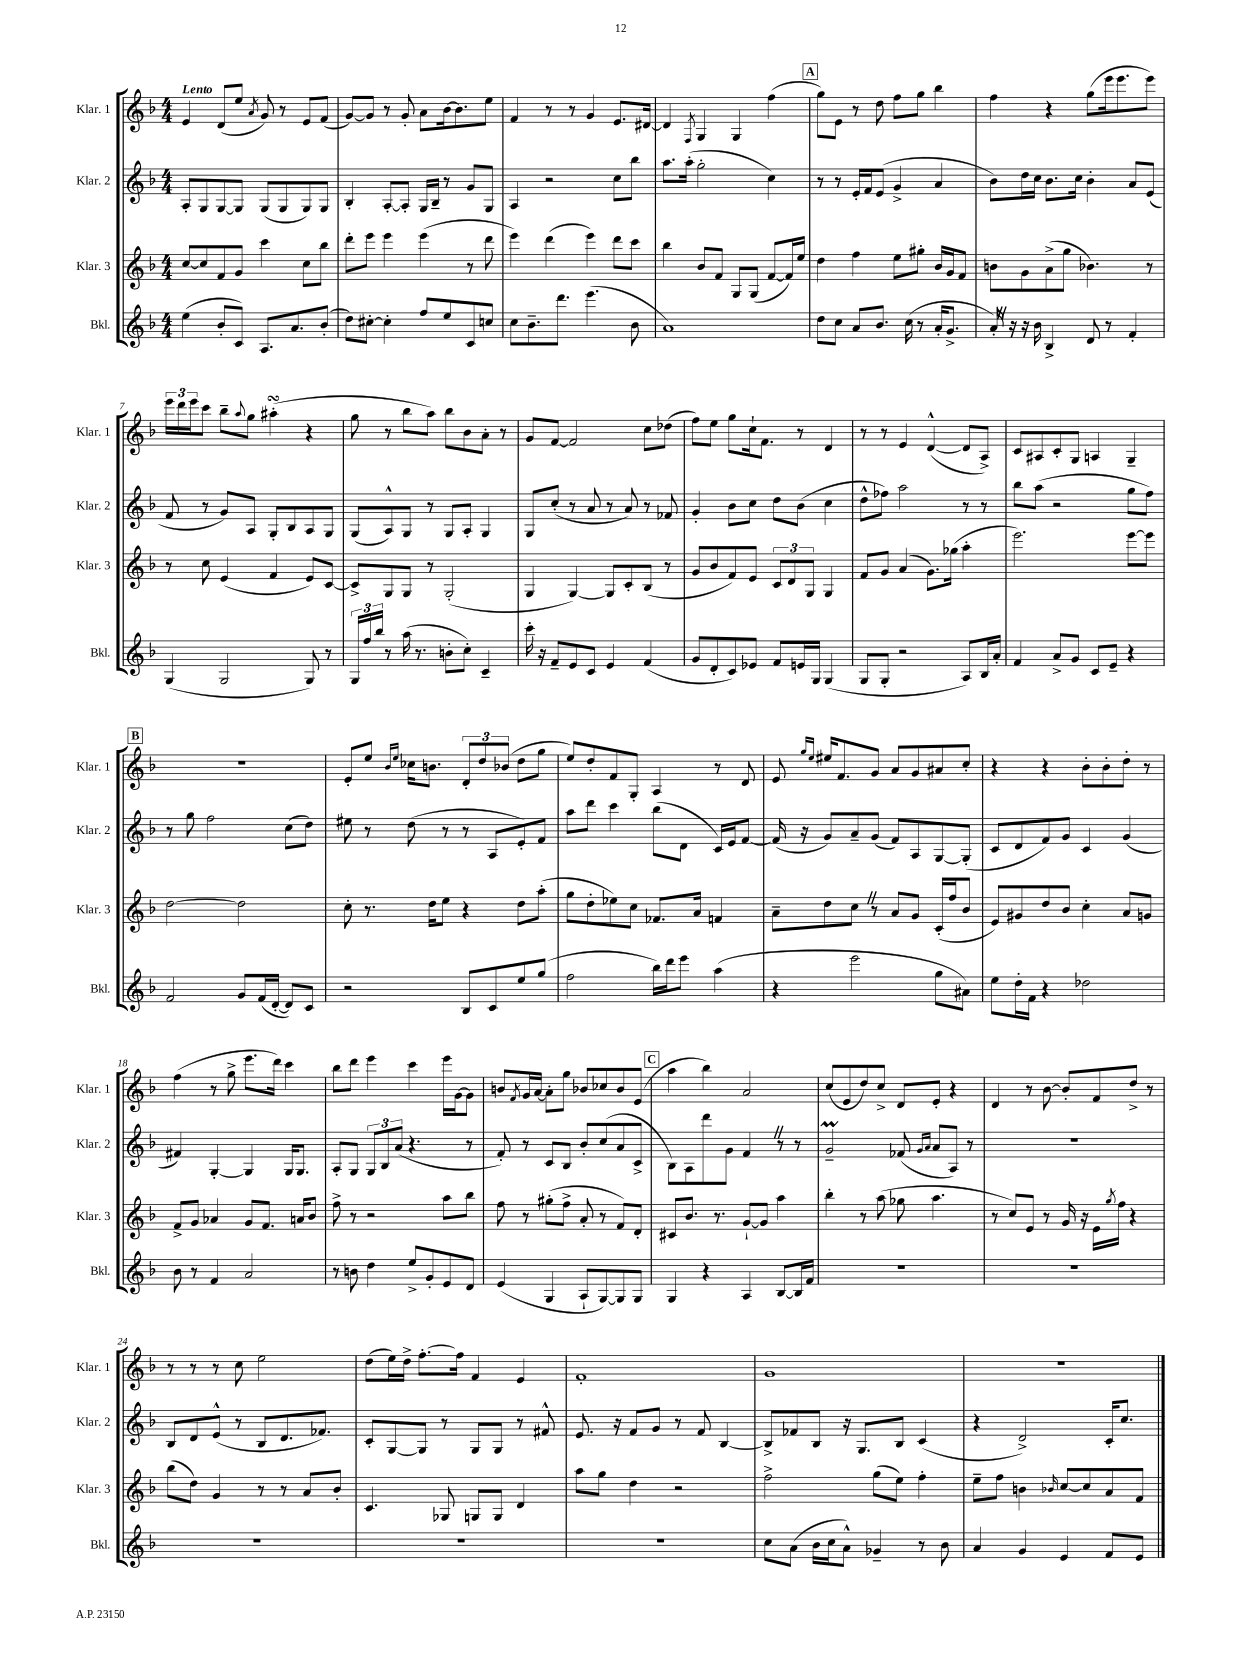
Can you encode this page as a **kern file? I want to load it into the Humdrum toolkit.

**kern	**kern	**kern	**kern
*part4	*part3	*part2	*part1
*staff4	*staff3	*staff2	*staff1
*I"Bkl.	*I"Klar. 3	*I"Klar. 2	*I"Klar. 1
*I'Bkl.	*I'Klar. 3	*I'Klar. 2	*I'Klar. 1
*clefG2	*clefG2	*clefG2	*clefG2
*k[b-]	*k[b-]	*k[b-]	*k[b-]
*M4/4	*M4/4	*M4/4	*M4/4
=1	=1	=1	=1
!	!	!	!LO:TX:a:B:t=Lento
(4ee\	[8cc/L	8A'/L	4e/
.	8cc/]	8G/	.
8b-'/L	8f/	[8G/	(8d/L
8c/J)	8g/J	8G/J]	8ee/J
.	.	.	8qa/
8.A/L	4ccc\	(8G/L	8g/)
.	.	8G/	8r
8.a/	.	.	.
.	8cc\L	8G/)	8e/L
(8b-'/J	8bb-\J	8G/J	(8f/J
=2	=2	=2	=2
8dd\L)	8ddd'\L	4B-'/	[8g/L)
[8cc#X'\J	8eee\J	.	8g/J]
4cc#'\]	4eee\	[8A'/L	8r
.	.	8A'/J]	8g'/
8ff/L	(4eee\	16G/LL	8a\L
.	.	16B-~/JJ	.
8ee/	.	8r	[16b-\k
.	.	.	8.b-\]
8c/	8r	8g/L	.
8ccn/J	8ddd\	8G/J	8ee\J
=3	=3	=3	=3
8cc\L	4eee\)	4A/	4f/
8.b-~\	.	.	.
.	(4ddd\	2r	8r
8.ddd\J	.	.	.
.	.	.	8r
(4.eee\	4eee\)	.	4g/
.	8ddd\L	8cc\L	8.e/L
8b-\	8ccc\J	8bb-\J	.
.	.	.	[16d#X/Jk
=4	=4	=4	=4
1a)	4bb-\	8.aa\L	4d#/]
.	.	(16aa'\Jk	.
.	.	.	8qF/
.	8b-/L	2gg'\	4G/
.	8f/J	.	.
.	8G/L	.	4G/
.	(8G/J	.	.
.	[8f/L	4cc\)	(4ff\
.	16f/L])	.	.
.	16ee/JJ	.	.
!!LO:REH:place=s1:t=A
=5	=5	=5	=5
8dd\L	4dd\	8r	8gg\L)
8cc\J	.	8r	8e\J
8a/L	4ff\	16e'/LL	8r
.	.	16f/J	.
8.b-/J	.	(8e/J	8dd\
.	8ee\L	4g^/	8ff\L
(16cc\	.	.	.
8r	8gg#X'\J	.	8gg\J
16a'/KL	16b-/LL	4a/	4bb-\
8.g^/J	16g/J	.	.
.	8f/J	.	.
=6	=6	=6	=6
16a'Z/)	8bn\L	8b-\L)	4ff\
16r	.	.	.
16r	8g\	16dd\L	.
16b-\	.	16cc\JJ	.
4B-^/	(8a^\	8.b-\L	4r
.	8gg\J	.	.
.	.	16cc\Jk	.
8d/	4.b-X\)	4b-'\	(8gg\L
8r	.	.	16eee\k
.	.	.	8.eee\
4f'/	.	8a/L	.
.	8r	(8e/J	8eee\J)
!!LO:LB:g=z
=7	=7	=7	=7
(4G/	8r	8f/	24eee\LL
.	.	.	24ddd\
.	.	.	24eee\J
.	8cc\	8r	8ccc\J
2G/	(4e/	8g/L)	8bb-~\L
.	.	.	8qqaa/
.	.	8A/J	8gg\J
.	4f/	8G'/L	(4aa#XsSsS'\
.	.	8B-/	.
8G/)	8e/L)	8A/	4r
8r	[8c/J	8G/J	.
=8	=8	=8	=8
24G/LL	8c^/L]	(8G/L	8gg\
24ff/	.	.	.
24bb-/JJ	.	.	.
8r	8G/	8A^^/)	8r
(16aa\	8G/J	8G/J	8bb-\L
8.r	.	.	.
.	8r	8r	8aa\J)
8bn'\L	(2G'/	8G/L	8bb-\L
8cc'\J)	.	8A'/J	8b-\
4c~/	.	4G/	8a'\J
.	.	.	8r
=9	=9	=9	=9
16ccc'\	4G/	8G/L	8g/L
16r	.	.	.
8f~/L	.	(8cc'/J	[8f/J
8e/	[4G/)	8r	2f/]
8c/J	.	8a/	.
4e/	8G/L]	8r	.
.	8c'/	8a/)	.
(4f/	(8B-/J	8r	8cc\L
.	8r	8f-X/	(8dd-X\J
=10	=10	=10	=10
8g/L	8g/L	4g'/	8ff\L)
8d'/	8b-/	.	8ee\J
8c/)	8f/)	8b-\L	8gg\L
8e-X/J	8e/J	8cc\J	16cc`\k
.	.	.	8.f\J
8f/L	12c/L	8dd\L	.
.	12d/	.	.
16en/L	.	(8b-\J	8r
.	12G/J	.	.
16G/JJ	.	.	.
(4G/	4G/	4cc\	4d/
=11	=11	=11	=11
8G/L	8f/L	8dd^^\L	8r
8G'/J	8g/J	8ff-X\J)	8r
2r	(4a/	2aa\	4e/
.	8.g\L)	.	([4d^^/
.	(16gg-X\Jk	.	.
8A/L)	4aa'\	8r	8d/L]
16B-/L	.	8r	8A^/J)
16a'/JJ	.	.	.
=12	=12	=12	=12
4f/	2.eee\)	8bb-\L	8c/L
.	.	(8aa\J	8A#X/
8a^/L	.	2r	8c'/
8g/J	.	.	8G/J
8c/L	.	.	4An/
8e~/J	.	.	.
4r	[8eee\L	8gg\L	4G~/
.	8eee\J]	8ff\J)	.
!!LO:LB:g=z
!!LO:REH:place=s1:t=B
=13	=13	=13	=13
2f/	[2dd\	8r	1r
.	.	8gg\	.
.	.	2ff\	.
8g/L	2dd\]	.	.
(16f/L	.	.	.
[16d'/JJ	.	.	.
8d/L])	.	(8cc\L	.
8c/J	.	8dd\J)	.
=14	=14	=14	=14
2r	8cc'\	8ee#X\	8e'/L
.	8.r	8r	8ee/J
.	.	.	16qqb-/LL
.	.	.	16qqee/JJ
.	.	(8dd\	16cc-X\KL
.	16dd\KL	.	8.bn\J
.	8ee\J	8r	.
8B-/L	4r	8r	12d'/L
.	.	.	12dd/
8c/	.	8A/L	.
.	.	.	(12b-X/J
8ee/	8dd\L	8e'/)	8dd\L
(8gg/J	(8aa'\J	8f/J	8gg\J
=15	=15	=15	=15
2ff\	8gg\L	8aa\L	8ee/L)
.	8dd'\	8ddd\J	8dd'/
.	8ee-X\)	4ccc\	8f/
.	8cc\J	.	8G'/J
16bb-\LL)	8.f-X/L	(8bb-\L	4A/
16ddd\J	.	.	.
8eee\J	.	8d\J	.
.	16a/Jk	.	.
(4aa\	4fn/	16c/LL)	8r
.	.	16e/J	.
.	.	[8f/J	8d/
=16	=16	=16	=16
4r	8a~\L	(16f/]	8e/
.	.	16r	.
.	.	.	16qqgg/LL
.	.	.	16qqee/JJ
.	8dd\	8g/L)	16ee#X/KL
.	.	.	8.f/
2eee\	8ccZ\J	8a~/	.
.	8r	(8g/J	8g/J
.	8a/L	8f/L)	8a/L
.	8g/J	8A/	8g/
8gg\L	(16c'/LL	[8G/	8a#X/
.	16ff/J	.	.
8a#X\J)	8b-/J	(8G'/J]	8cc'/J
=17	=17	=17	=17
8ee\L	8e/L)	8c/L	4r
16dd'\L	8g#X/	8d/	.
16f\JJ	.	.	.
4r	8dd/	8f/)	4r
.	8b-/J	8g/J	.
2dd-X\	4cc'\	4c/	8b-'\L
.	.	.	8b-'\
.	8a/L	(4g/	8dd'\J
.	8gn/J	.	8r
!!LO:LB:g=z
=18	=18	=18	=18
8b-\	8f^/L	4f#X/)	(4ff\
8r	8g/J	.	.
4f/	4a-X/	[4G'/	8r
.	.	.	8gg^\
2a/	8g/L	4G/]	8.eee\L
.	8.f/J	.	.
.	.	.	16ddd\Jk)
.	.	16G/KL	4ccc\
.	16an/KL	8.G/J	.
.	8b-/J	.	.
=19	=19	=19	=19
8r	8ff^\	8A'/L	8bb-\L
8bn\	8r	8G/J	8ddd\J
4dd\	2r	12G/L	4eee\
.	.	12B-/	.
.	.	(12a/J	.
8ee^/L	.	4.r	4ccc\
8g'/	.	.	.
8e/	8aa\L	.	16eee\LL
.	.	.	[16g\J
8d/J	8bb-\J	8r	8g\J]
=20	=20	=20	=20
(4e/	8ff\	8f'/)	8bn/L
.	.	.	8qf/
.	8r	8r	16g/L
.	.	.	[16a/JJ
4G/	(8gg#X'\L	8c/L	8a'\L]
.	8ff^\J	8B-/J	8gg\J
8A`/L	8a'/	8b-'/L	8b-X/L
[8G/)	8r	(8cc/	8cc-X/
8G/]	8f/L)	8a/	8b-/
8G/J	8d'/J	8c^/J	(8e/J
!!LO:REH:place=s1:t=C
=21	=21	=21	=21
4G/	8c#X/L	8B-\L)	4aa\
.	8.b-/J	8A\	.
4r	.	8ddd\	4bb-\)
.	8.r	.	.
.	.	8g\J	.
4A/	[8g`/L	4fZ/	2a/
.	8g/J]	.	.
[8B-/L	4aa\	8r	.
16B-/L]	.	8r	.
16f/JJ	.	.	.
=22	=22	=22	=22
1r	4bb-'\	2gM~/	(8cc/L
.	.	.	8e/
.	8r	.	8dd/)
.	(8aa\	.	8cc^/J
.	8gg-X\	(8f-X/	8d/L
.	.	16qqg/LL	.
.	.	16qqa/JJ	.
.	4.aa\	8a/L	8e'/J
.	.	8A/J)	4r
.	.	8r	.
=23	=23	=23	=23
1r	8r	1r	4d/
.	8cc/L)	.	.
.	8e/J	.	8r
.	8r	.	[8b-\
.	16g/	.	8b-'/L]
.	16r	.	.
.	16e\LL	.	8f/
.	8qgg/	.	.
.	16ff\JJ	.	.
.	4r	.	8dd^/J
.	.	.	8r
!!LO:LB:g=z
=24	=24	=24	=24
1r	(8bb-\L	8B-/L	8r
.	8dd\J)	8d/	8r
.	4g/	(8e^^/J	8r
.	.	8r	8cc\
.	8r	8B-/L	2ee\
.	8r	8.d/	.
.	8a/L	.	.
.	.	8.f-X/J)	.
.	8b-'/J	.	.
=25	=25	=25	=25
1r	4.c/	8c'/L	(8dd\L
.	.	[8G/	16ee\L)
.	.	.	16dd^\JJ
.	.	8G/J]	[8.ff'\L
.	8G-X/	8r	.
.	.	.	16ff\Jk]
.	8Gn/L	8G/L	4f/
.	8G/J	8G/J	.
.	4d/	8r	4e/
.	.	8f#X^^/	.
=26	=26	=26	=26
1r	8aa\L	8.e/	1f'
.	8gg\J	.	.
.	.	16r	.
.	4dd\	8f/L	.
.	.	8g/J	.
.	2r	8r	.
.	.	8f/	.
.	.	[4B-/	.
=27	=27	=27	=27
8cc\L	2ff^\	8B-^/L]	1g
(8a\J	.	8f-X/	.
16b-\LL	.	8B-/J	.
16cc\J	.	.	.
8a^^\J)	.	16r	.
.	.	8.G/L	.
4g-X~/	(8gg\L	.	.
.	8ee\J)	8B-/J	.
8r	4ff'\	(4c/	.
8b-\	.	.	.
=28	=28	=28	=28
4a/	8ee~\L	4r	1r
.	8ff\J	.	.
4g/	4bn\	2d^/)	.
.	16qqb-X/	.	.
4e/	[8cc/L	.	.
.	8cc/]	.	.
8f/L	8a/	16c'/KL	.
.	.	8.cc/J	.
8e/J	8f/J	.	.
==	==	==	==
*-	*-	*-	*-
